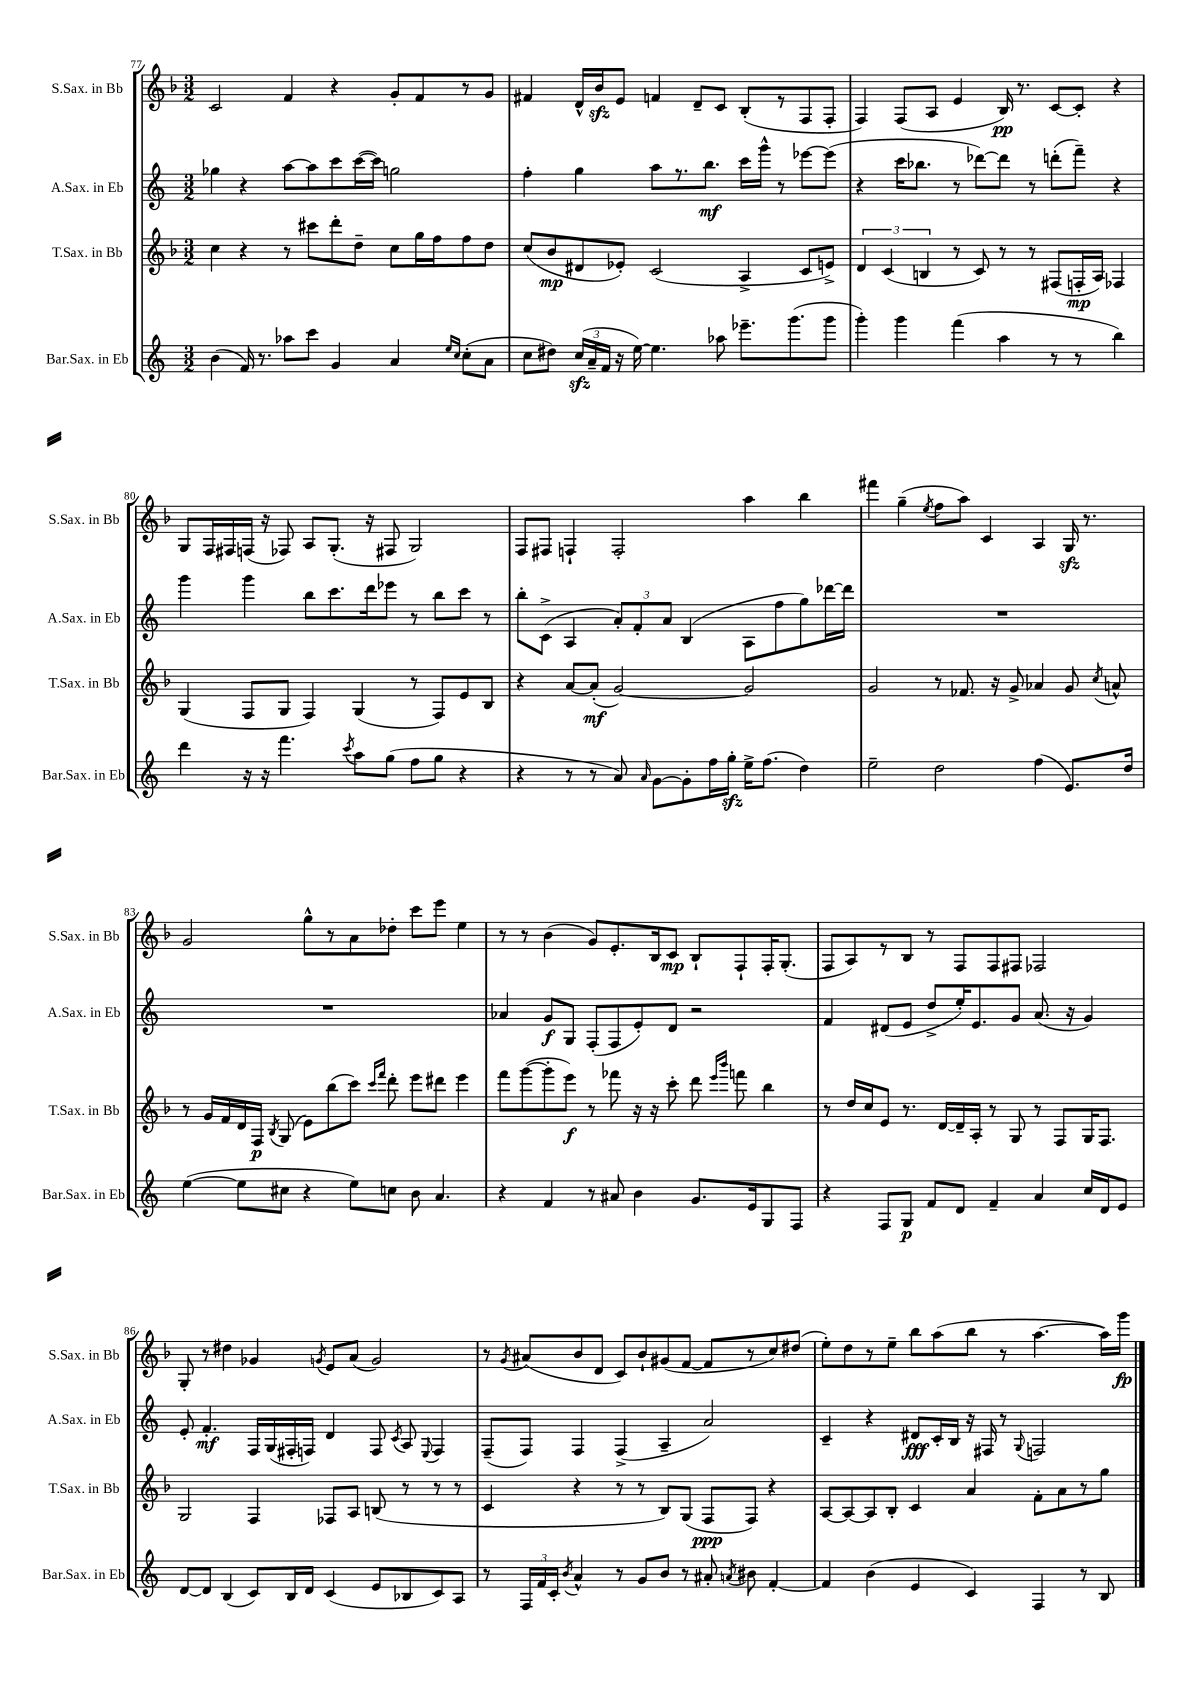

**kern	**dynam	**kern	**dynam	**kern	**dynam	**kern	**dynam
*part4	*part4	*part3	*part3	*part2	*part2	*part1	*part1
*staff4	*staff4	*staff3	*staff3	*staff2	*staff2	*staff1	*staff1
*I"Bar.Sax. in Eb	*	*I"T.Sax. in Bb	*	*I"A.Sax. in Eb	*	*I"S.Sax. in Bb	*
*I'Bar.Sax. in Eb	*	*I'T.Sax. in Bb	*	*I'A.Sax. in Eb	*	*I'S.Sax. in Bb	*
*clefG2	*	*clefG2	*	*clefG2	*	*clefG2	*
*k[]	*	*k[b-]	*	*k[]	*	*k[b-]	*
*M3/2	*	*M3/2	*	*M3/2	*	*M3/2	*
=77	=77	=77	=77	=77	=77	=77	=77
(4b\	.	4cc\	.	4gg-X\	.	2c/	.
16f/)	.	4r	.	4r	.	.	.
8.r	.	.	.	.	.	.	.
8aa-X\L	.	8r	.	[8aa\L	.	4f/	.
8ccc\J	.	8ccc#X\L	.	8aa\]	.	.	.
4g/	.	8ddd'\	.	8ccc\	.	4r	.
.	.	8dd~\J	.	([16ccc\L	.	.	.
.	.	.	.	16ccc\JJ])	.	.	.
4a/	.	8cc\L	.	2ggn\	.	8g'/L	.
.	.	16gg\L	.	.	.	8f/	.
.	.	16ff\J	.	.	.	.	.
16qqee/LL	.	.	.	.	.	.	.
16qqcc/JJ	.	.	.	.	.	.	.
(8cc'\L	.	8ff\	.	.	.	8r	.
8a\J	.	8dd\J	.	.	.	8g/J	.
=78	=78	=78	=78	=78	=78	=78	=78
8cc\L	.	(8cc/L	.	4ff'\	.	4f#X/	.
8dd#X\J)	.	8b-/	mp	.	.	.	.
(24cczz/LL	.	8d#X/	.	4gg\	.	16d^^/LL	.
24a~/	.	.	.	.	.	.	.
.	.	.	.	.	.	16b-zz/J	.
24f/JJ	.	.	.	.	.	.	.
16r	.	8e-X'/J)	.	.	.	8e/J	.
[16ee\)	.	.	.	.	.	.	.
4.ee\]	.	(2c/	.	8aa\L	.	4fn/	.
.	.	.	.	8.r	.	.	.
.	.	.	.	.	.	8d~/L	.
.	.	.	.	8.bb\J	mf	.	.
8aa-X\	.	.	.	.	.	8c/J	.
8.eee-X~\L	.	4A^/	.	16ccc\LL	.	(8B-'/L	.
.	.	.	.	16ggg^^\JJ	.	.	.
.	.	.	.	8r	.	8r	.
(8.ggg\	.	.	.	.	.	.	.
.	.	8c/L	.	[8eee-X\L	.	8F/	.
8ggg\J	.	8en^/J)	.	(8eee-\J]	.	8F'/J	.
=79	=79	=79	=79	=79	=79	=79	=79
4ggg'\)	.	6d/	.	4r	.	4F/)	.
.	.	(6c/	.	.	.	.	.
4ggg\	.	.	.	16ccc\KL	.	(8F/L	.
.	.	.	.	8.bb-X\J	.	.	.
.	.	6Bn/	.	.	.	.	.
.	.	.	.	.	.	8A/J	.
(4fff\	.	8r	.	8r	.	4e/	.
.	.	8c/)	.	[8ddd-X\L)	.	.	.
4aa\	.	8r	.	8ddd-\J]	.	16B-/)	pp
.	.	.	.	.	.	8.r	.
.	.	8r	.	8r	.	.	.
8r	.	(8F#X/L	.	(8dddn'\L	.	[8c/L	.
8r	.	16Fn'/L	mp	8fff~\J)	.	8c'/J]	.
.	.	16A/JJ)	.	.	.	.	.
4bb\)	.	4F-X/	.	4r	.	4r	.
!!LO:LB:g=z
=80	=80	=80	=80	=80	=80	=80	=80
4ddd\	.	(4G/	.	4ggg\	.	8G/L	.
.	.	.	.	.	.	16F/L	.
.	.	.	.	.	.	16F#X/	.
16r	.	8F/L	.	4ggg\	.	(16Fn/JJ	.
16r	.	.	.	.	.	16r	.
4.fff\	.	8G/J	.	.	.	8F-X/)	.
.	.	4F/)	.	8bb\L	.	8A/L	.
.	.	.	.	8.ccc\	.	(8.G'/J	.
8qccc/	.	.	.	.	.	.	.
8aa\L	.	(4G/	.	.	.	.	.
.	.	.	.	16ddd\k	.	16r	.
(8gg\J	.	.	.	8eee-X\J	.	8F#X/	.
8ff\L	.	8r	.	8r	.	2G/)	.
8gg\J	.	8F/L)	.	8bb\L	.	.	.
4r	.	8e/	.	8ccc\J	.	.	.
.	.	8B-/J	.	8r	.	.	.
=81	=81	=81	=81	=81	=81	=81	=81
4r	.	4r	.	8bb'\L	.	8F/L	.
.	.	.	.	(8c^\J	.	8F#X/J	.
8r	.	[8a/L	.	4A/	.	4Fn`/	.
8r	.	(8a'/J]	mf	.	.	.	.
8a/)	.	[2g/)	.	12a'/L)	.	2F'/	.
.	.	.	.	12f'/	.	.	.
16qqa/	.	.	.	.	.	.	.
[8g\L	.	.	.	.	.	.	.
.	.	.	.	12a/J	.	.	.
8g'\]	.	.	.	(4B/	.	.	.
16ff\L	.	.	.	.	.	.	.
16ggzz'\JJ	.	.	.	.	.	.	.
16ee^\KL	.	2g/]	.	8A\L	.	4aa\	.
(8.ff\J	.	.	.	.	.	.	.
.	.	.	.	8ff\	.	.	.
4dd\)	.	.	.	8gg\)	.	4bb-\	.
.	.	.	.	[16ddd-X\L	.	.	.
.	.	.	.	16ddd-\JJ]	.	.	.
=82	=82	=82	=82	=82	=82	=82	=82
2ee~\	.	2g/	.	1.r	.	4fff#X\	.
.	.	.	.	.	.	(4gg~\	.
.	.	.	.	.	.	8qee/	.
2dd\	.	8r	.	.	.	8ff\L	.
.	.	8.f-X/	.	.	.	8aa\J)	.
.	.	.	.	.	.	4c/	.
.	.	16r	.	.	.	.	.
.	.	8g^/	.	.	.	.	.
(4ff\	.	4a-X/	.	.	.	4A/	.
8.e/L)	.	8g/	.	.	.	16Gzz/	.
.	.	.	.	.	.	8.r	.
.	.	8qcc/	.	.	.	.	.
.	.	8an^^/	.	.	.	.	.
16dd/Jk	.	.	.	.	.	.	.
!!LO:LB:g=z
=83	=83	=83	=83	=83	=83	=83	=83
([4ee\	.	8r	.	1.r	.	2g/	.
.	.	16g/LL	.	.	.	.	.
.	.	16f/	.	.	.	.	.
8ee\L]	.	16d/	.	.	.	.	.
.	.	16F/JJ	p	.	.	.	.
.	.	8qB-/	.	.	.	.	.
8cc#X\J	.	(8G/	.	.	.	.	.
4r	.	8e\L)	.	.	.	8gg^^\L	.
.	.	(8bb-\	.	.	.	8r	.
8ee\L)	.	8ccc\J)	.	.	.	8a\	.
.	.	16qqccc/LL	.	.	.	.	.
.	.	16qqfff/JJ	.	.	.	.	.
8ccn\J	.	8ddd'\	.	.	.	8dd-X'\J	.
8b\	.	8eee\L	.	.	.	8ccc\L	.
4.a/	.	8ddd#X\J	.	.	.	8eee\J	.
.	.	4eee\	.	.	.	4ee\	.
=84	=84	=84	=84	=84	=84	=84	=84
4r	.	8fff\L	.	4a-X/	.	8r	.
.	.	([8ggg\	.	.	.	8r	.
4f/	.	8ggg'\]	.	8g/L	f	(4b-\	.
.	.	8eee\J)	f	8G/J	.	.	.
8r	.	8r	.	(8F'/L	.	8g/L)	.
8a#X/	.	8fff-X\	.	8F/	.	8.e'/	.
4b\	.	16r	.	8e'/)	.	.	.
.	.	16r	.	.	.	16B-/k	.
.	.	8ccc'\	.	8d/J	.	8c/J	mp
8.g/L	.	8ddd\	.	2r	.	8B-`/L	.
.	.	16qqeee/LL	.	.	.	.	.
.	.	16qqbbb-/JJ	.	.	.	.	.
.	.	8fffn\	.	.	.	8F`/	.
16e/k	.	.	.	.	.	.	.
8G/	.	4bb-\	.	.	.	16F'/K	.
.	.	.	.	.	.	(8.G'/J	.
8F/J	.	.	.	.	.	.	.
=85	=85	=85	=85	=85	=85	=85	=85
4r	.	8r	.	4f/	.	8F/L	.
.	.	16dd/LL	.	.	.	8A/)	.
.	.	16cc/J	.	.	.	.	.
8F/L	.	8e/J	.	(8d#X/L	.	8r	.
8G/J	p	8.r	.	8e/J	.	8B-/J	.
8f/L	.	.	.	8dd^/L	.	8r	.
.	.	[16d/LL	.	.	.	.	.
8d/J	.	16d~/]	.	16ee'/K)	.	8F/L	.
.	.	16A'/JJ	.	8.e/	.	.	.
4f~/	.	8r	.	.	.	8F/	.
.	.	8G/	.	8g/J	.	8F#X/J	.
4a/	.	8r	.	(8.a/	.	2F-X/	.
.	.	8F/L	.	.	.	.	.
.	.	.	.	16r	.	.	.
16cc/LL	.	16G/K	.	4g/)	.	.	.
16d/J	.	8.F/J	.	.	.	.	.
8e/J	.	.	.	.	.	.	.
!!LO:LB:g=z
=86	=86	=86	=86	=86	=86	=86	=86
[8d/L	.	2G/	.	8e'/	.	8G'/	.
8d/J]	.	.	.	4.f'/	mf	8r	.
(4B/	.	.	.	.	.	4dd#X\	.
8c/L)	.	4F/	.	16F/LL	.	4g-X/	.
.	.	.	.	(16G/	.	.	.
16B/L	.	.	.	16F#X'/	.	.	.
16d/JJ	.	.	.	16Fn/JJ)	.	.	.
.	.	.	.	.	.	8qgn/	.
(4c/	.	8F-X/L	.	4d/	.	8e/L	.
.	.	8A/J	.	.	.	(8a/J	.
8e/L	.	(8Bn/	.	8F/	.	2g/)	.
.	.	.	.	8qc/	.	.	.
8B-X/	.	8r	.	8A/	.	.	.
.	.	.	.	8qqE/	.	.	.
8c/)	.	8r	.	4F/	.	.	.
8A/J	.	8r	.	.	.	.	.
=87	=87	=87	=87	=87	=87	=87	=87
8r	.	4c/	.	(8F~/L	.	8r	.
.	.	.	.	.	.	8qg/	.
24F/LL	.	.	.	8F/J)	.	(8a#X/L	.
24f/	.	.	.	.	.	.	.
24c'/JJ	.	.	.	.	.	.	.
8qb/	.	.	.	.	.	.	.
4a^^/	.	4r	.	4F/	.	8b-/	.
.	.	.	.	.	.	8d/J	.
8r	.	8r	.	(4F^/	.	8c/L)	.
8g/L	.	8r	.	.	.	8b-`/	.
8b/J	.	8B-/L)	.	4A~/	.	(8g#X/	.
8r	.	(8G/J	.	.	.	[8f/J	.
8a#X'/	.	8F/L	ppp	2a/)	.	8f/L]	.
8qan/	.	.	.	.	.	.	.
8b#X\	.	8F/J)	.	.	.	8r	.
[4f'/	.	4r	.	.	.	8cc/)	.
.	.	.	.	.	.	(8dd#X/J	.
=88	=88	=88	=88	=88	=88	=88	=88
4f/]	.	[8A/L	.	4c~/	.	8ee'\L)	.
.	.	8A/_	.	.	.	8dd\	.
(4b\	.	8A/]	.	4r	.	8r	.
.	.	8B-'/J	.	.	.	8ee~\J	.
4e/	.	4c/	.	8d#X/L	fff	8bb-\L	.
.	.	.	.	16c'/L	.	(8aa\	.
.	.	.	.	16B/JJ	.	.	.
4c/)	.	4a/	.	16r	.	8bb-\J	.
.	.	.	.	16F#X/	.	.	.
.	.	.	.	8r	.	8r	.
.	.	.	.	8qqG/	.	.	.
4F/	.	8f'\L	.	2Fn/	.	[4.aa\	.
.	.	8a\	.	.	.	.	.
8r	.	8r	.	.	.	.	.
8B/	.	8gg\J	.	.	.	16aa\LL])	.
.	.	.	.	.	.	16ggg\JJ	fp
==	==	==	==	==	==	==	==
*-	*-	*-	*-	*-	*-	*-	*-
